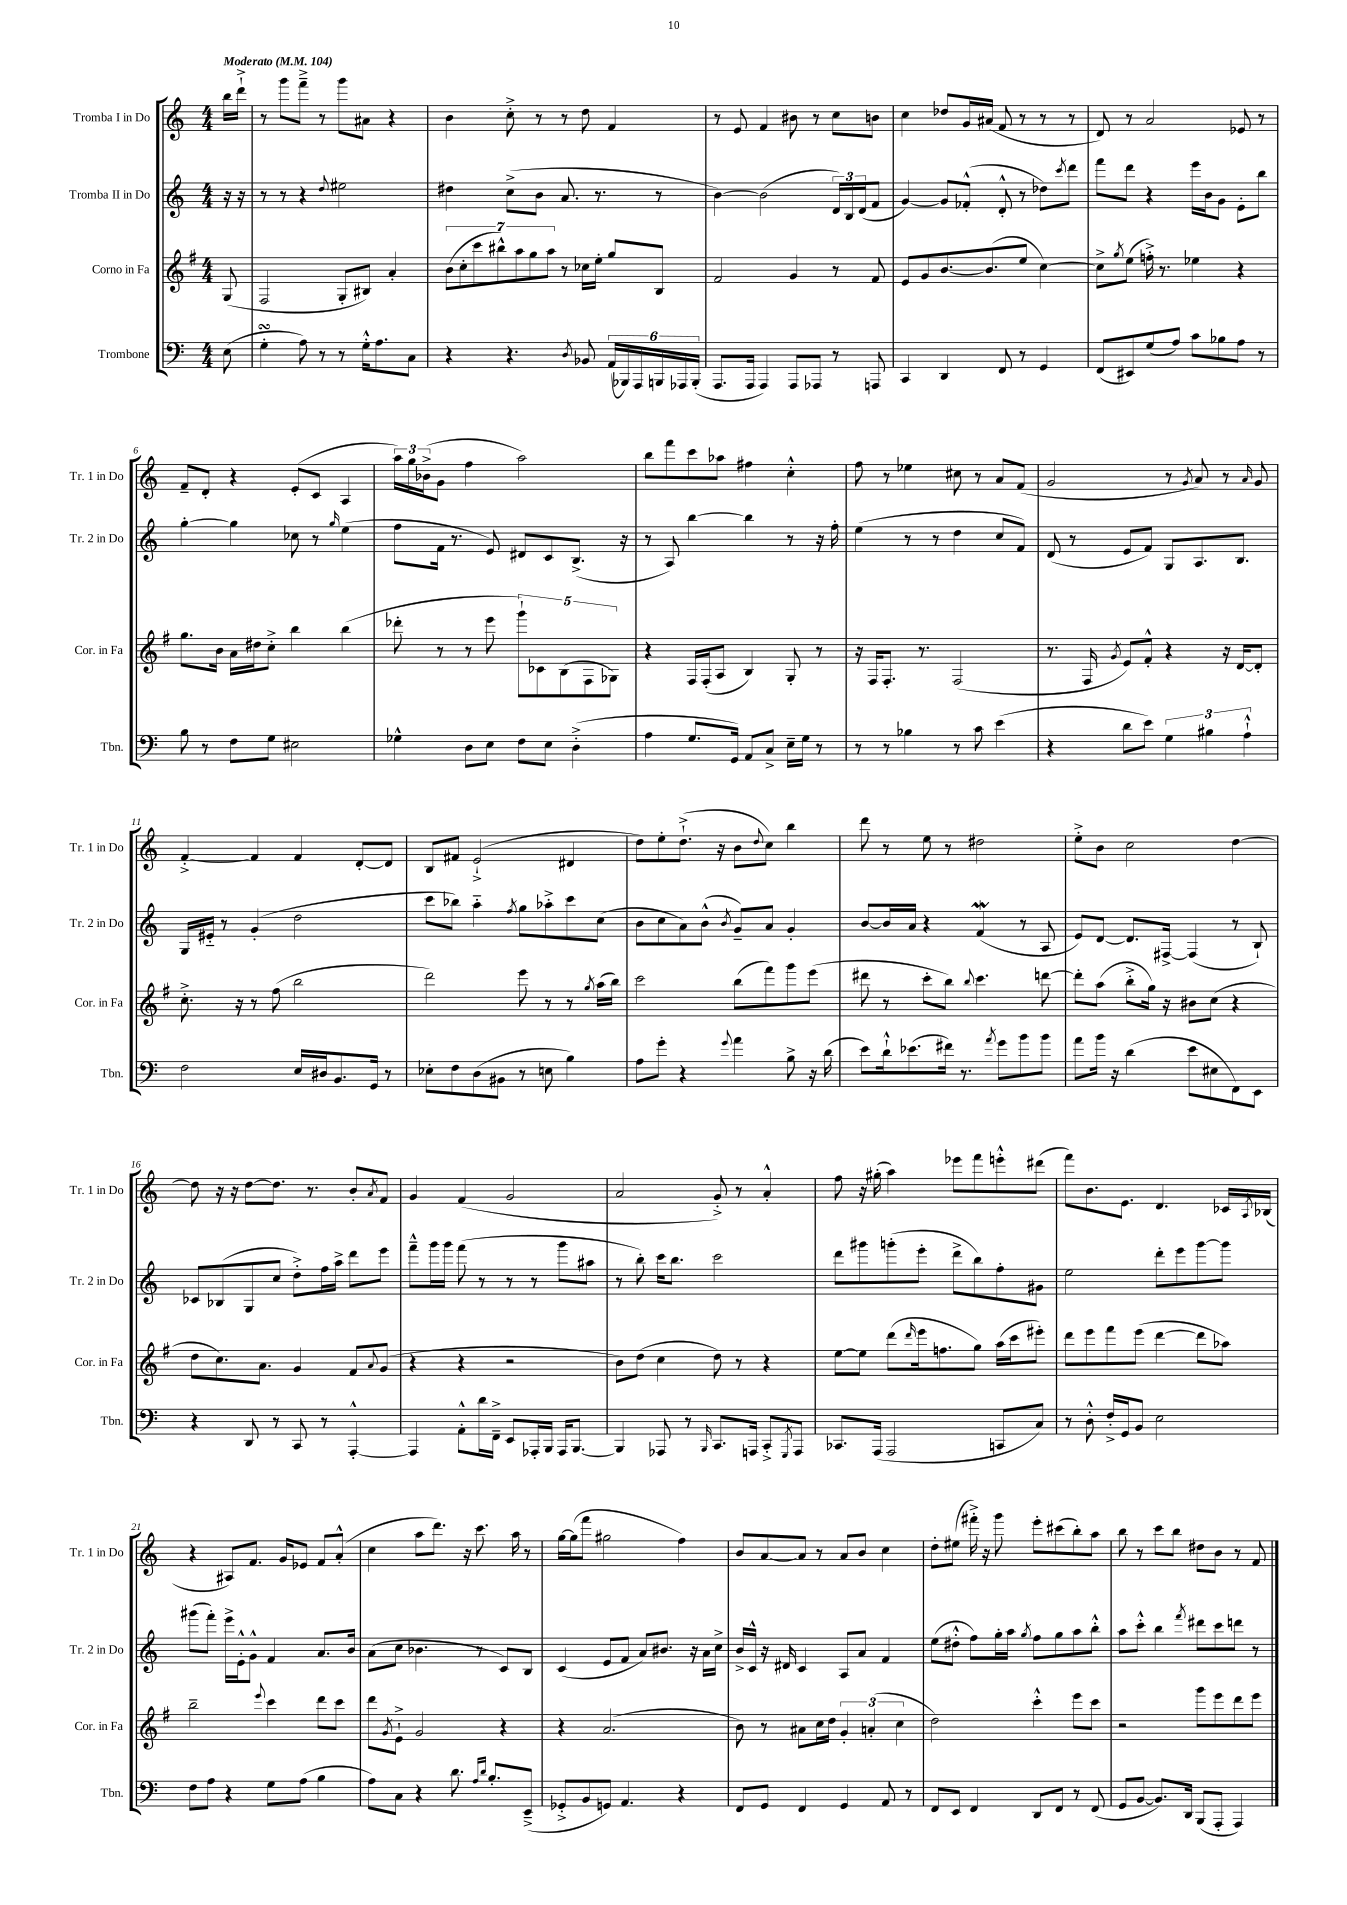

**kern	**kern	**kern	**kern
*staff4	*staff3	*staff2	*staff1
*clefF4	*clefG2	*clefG2	*clefG2
*k[]	*k[f#]	*k[]	*k[]
*M4/4	*M4/4	*M4/4	*M4/4
*MM104	*MM104	*MM104	*MM104
(8E	(8G	16r	16bb
.	.	16r	16ddd`^
=	=	=	=
4G'	2F#	8r	8r
.	.	8r	8ggg
8A)	.	4r	8fff~^
8r	.	.	8r
.	.	8qqdd	.
8r	8G'	2ee#	8ggg
16G'^^	8B#)	.	8a#
8.A	.	.	.
.	4a'	.	4r
8C	.	.	.
=	=	=	=
4r	(14b	4dd#	4b
.	14cc'	.	.
.	14ccc	.	.
.	14bb#^^)	.	.
4.r	.	(8cc^	8cc'^
.	14aa	.	.
.	14gg	.	.
.	.	8b	8r
.	14aa	.	.
.	8r	8.a	8r
8qD	.	.	.
8BB-	16cc-	.	8dd
.	16ee'	8.r	.
(24AA	8gg	.	4f
24BBB-)	.	.	.
24AAA	.	.	.
24BBB	8B	8r	.
24AAA-	.	.	.
(24BBB'	.	.	.
=	=	=	=
8.AAA	2f#	[4b)	8r
.	.	.	8e
16AAA	.	.	.
4AAA)	.	(2b]	4f
8AAA	4g	.	8b#
8AAA-	.	.	8r
8r	8r	24d)	8cc
.	.	24B	.
.	.	(24d	.
8AAA	8f#	8f	8b
=	=	=	=
4CC	8e	[4g)	4cc
.	8g	.	.
4DD	[8.b	8g]	8dd-
.	.	(8f-'^^	16g
.	(8.b]	.	(16a#
8FF	.	8d'^^	8f
8r	8ee	8r	8r
4GG	[4cc)	8dd-)	8r
.	.	8qccc	.
.	.	8ddd	8r
=	=	=	=
(8FF	8cc^]	8fff	8d)
.	8qgg	.	.
8EE#)	(8ee	8ddd	8r
(8G	16ff'^)	4r	2a
.	8.r	.	.
8A)	.	.	.
8c	4ee-	16eee	.
.	.	16b	.
8B-	.	8g	.
8A	4r	8e'	8e-
8r	.	8bb	8r
=	=	=	=
8B	8.gg	[4gg'	8f~
8r	.	.	8d'
.	16b	.	.
8F	16a	4gg]	4r
.	16dd#	.	.
8G	8cc'^	.	.
2E#	4bb	8cc-	(8e'
.	.	8r	8c
.	.	16qqgg	.
.	(4bb	(4ee	4A
=	=	=	=
4G-^^	8ddd-'	8ff	24aa)
.	.	.	24gg
.	.	.	(24b-^
.	8r	16f	8g
.	.	8.r	.
8D	8r	.	4ff
8E	8eee	8e)	.
8F	10ggg`)	8d#	2aa)
.	10c-	.	.
8E	.	8c	.
.	(10B	.	.
(4D'^	.	(8.B^	.
.	10F#	.	.
.	10G-)	.	.
.	.	16r	.
=	=	=	=
4A	4r	8r	8bb
.	.	8A)	8fff
8.G	16F#	[4bb	8ccc
.	(16F#'	.	.
.	8A	.	8aa-
16GG)	.	.	.
8AA	4B)	4bb]	4ff#
8C^	.	.	.
16E~	8G'	8r	4cc'^^
16G	.	.	.
8r	8r	16r	.
.	.	16ff'	.
=	=	=	=
8r	16r	(4ee	8ff
.	16F#	.	.
8r	8.F#'	.	8r
4B-	.	8r	4ee-
.	8.r	.	.
.	.	8r	.
8r	(2F#	4dd	8cc#
8c	.	.	8r
(4e	.	8cc	8a
.	.	8f)	(8f
=	=	=	=
4r	8.r	(8d	2g
.	.	8r	.
.	16F#	.	.
.	8qg	.	.
8d	8e)	8e	.
8e)	8f#'^^	8f)	.
6G	4r	8G	8r
.	.	.	8qg
.	.	8.A	8a)
6B#	.	.	.
.	16r	.	8r
.	[16d	8.B	.
6A`^^	.	.	.
.	.	.	16qqa
.	8d']	.	8g
=	=	=	=
2F	8.cc'^	16G	[4f'^
.	.	16e#'~	.
.	.	8r	.
.	16r	.	.
.	8r	(4g'	4f]
.	(8ff#	.	.
16E	2bb	2dd	4f
16D#	.	.	.
8.BB	.	.	.
.	.	.	[8d'
16GG	.	.	.
8r	.	.	8d]
=	=	=	=
8E-'	2ddd)	8ccc	8B
8F	.	8bb-)	8f#
(8D	.	4aa'~	(2e`^
8BB#	.	.	.
.	.	8qff	.
8r	8eee	8gg	.
8E	8r	8aa-'^	.
4B)	8r	8ccc	4d#
.	8qgg	.	.
.	(16aa	(8cc	.
.	16bb)	.	.
=	=	=	=
8A	2ccc	8b	8dd)
8g'	.	8cc	8ee'
4r	.	8a)	(8.dd`^
.	.	(8b^^	.
.	.	.	16r
8qqg	.	8qb	.
4a	(8bb	8g~)	8b
.	.	.	8qqdd
.	8fff#)	8a	8cc)
8B^	8ggg	4g'	4bb
16r	(8eee	.	.
(16d	.	.	.
=	=	=	=
8e)	8ddd#	[8b	8ddd
16d`^^	8r	16b]	8r
(8.e-	.	16a	.
.	8ccc'	4r	8ee
16f#)	8bb)	.	8r
8.r	.	.	.
.	8qqbb	.	.
.	4.ccc	(4f	2dd#
8qa	.	.	.
8g	.	.	.
8b	.	8r	.
8b	[8ddd	8A	.
=	=	=	=
8a	8ddd']	8e)	8ee'^
16b	(8aa	[8d	8b
16r	.	.	.
(4d	8bb'^	8.d]	2cc
.	16gg)	.	.
.	16r	[16F#^	.
8e	8b#	(4F#]	.
8E#	(8cc	.	.
8FF)	4r	8r	[4dd
8EE	.	8B`)	.
=	=	=	=
4r	8dd	8c-	8dd]
.	8.cc)	(8B-	16r
.	.	.	16r
8DD	.	8G	[8dd
.	8.a	.	.
8r	.	8cc	8.dd]
8CC	4g	8dd'^)	.
.	.	.	8.r
8r	.	16ff	.
.	.	16aa^	.
[4AAA'^^	8f#	8ddd	8b'
.	8qqa	.	8qa
.	(8g	8eee	8f
=	=	=	=
4AAA]	4r	8fff~^^	4g
.	.	16ggg	.
.	.	16ggg	.
8AA'^^	4r	(8fff	(4f
16d	.	8r	.
16FF~^	.	.	.
8EE	2r	8r	2g
16AAA-'	.	8r	.
16BBB	.	.	.
16AAA-	.	8ggg	.
[8.BBB	.	.	.
.	.	8aa#	.
=	=	=	=
4BBB]	8b)	8r	2a
.	(8dd	8bb')	.
8AAA-	4cc	16ccc	.
.	.	8.bb	.
8r	.	.	.
16qqBBB	.	.	.
8.CC	8dd)	2ccc	8g'^)
.	8r	.	8r
16AAA	.	.	.
8CC'^	4r	.	4a'^^
8qGGG	.	.	.
8AAA	.	.	.
=	=	=	=
8.CC-	[8ee	8ddd	8ff
.	8ee]	8ggg#	16r
(16AAA	.	.	(16gg#'
2AAA	(8ddd	(8ggg'	4aa)
.	16qqddd	.	.
.	16eee	8eee'	.
.	8.ff	.	.
.	.	8ddd^	8eee-
.	8gg)	8bb)	8fff
8CC	(16aa	8ff'	8eee'^^
.	16ccc	.	.
8C)	8eee#')	8g#	(8ddd#
=	=	=	=
8r	8ddd	2ee	8fff)
8D'^^	8eee	.	8.b
16F'^	8fff#	.	.
16GG	.	.	8.e
8BB	(8eee	.	.
2E	[4ddd	8ddd'	4.d
.	.	8eee	.
.	8ddd]	[8ggg	.
.	8aa-)	8ggg]	16c-
.	.	.	8qA
.	.	.	(16B-
=	=	=	=
8F	2bb~	(8ggg#	4r
8A	.	8fff')	.
4r	.	16eee^	8A#)
.	.	16e'^^	.
.	.	8g^^	8.f
.	8qqeee	.	.
8G	4ccc	4f	.
.	.	.	16g
(8A	.	.	8e-
4B	8ddd	8.a	8f
.	8ccc	.	(8a'^^
.	.	16b	.
=	=	=	=
8A)	8ddd	(8a	4cc
.	8qg	.	.
8C	8e`^	8cc	.
4r	2g	4.b-	8aa
.	.	.	8.ddd)
8.d	.	.	.
.	.	.	16r
.	.	8r	8.ccc
16qqA	.	.	.
16qqd	.	.	.
8.B'	.	.	.
.	4r	8c)	.
.	.	.	16aa
(8EE~^	.	8B	8r
=	=	=	=
8GG-'^	4r	(4c	[16gg
.	.	.	(16gg]
8BB	.	.	8fff
8GG)	(2.a	8e	2gg#
4.AA	.	8f	.
.	.	8a)	.
.	.	8.b#	.
4r	.	.	4ff)
.	.	16r	.
.	.	16a	.
.	.	16cc^	.
=	=	=	=
8FF	8b)	16b^	8b
.	.	16c^^	.
8GG	8r	16r	[8a
.	.	16d#	.
4FF	8a#	4c	8a]
.	16cc	.	8r
.	16dd	.	.
4GG	6g'	8A	8a
.	.	8a	8b
.	(6a'	.	.
8AA	.	4f	4cc
.	6cc	.	.
8r	.	.	.
=	=	=	=
8FF	2dd)	(8ee	8dd'
8EE	.	8dd#'^^	(8ee#
4FF	.	8ff)	16fff#'^)
.	.	.	16r
.	.	16gg'	8ggg
.	.	16aa	.
.	.	8qgg	.
8DD	4ccc'^^	8ff	8eee'
8FF	.	8gg	(8ccc#
8r	8eee	8aa	8bb')
(8FF	8ccc	8bb'^^	8aa
=	=	=	=
8GG	2r	8aa	8bb
[8BB	.	8ccc'^^	8r
8.BB])	.	4bb	8ccc
.	.	.	8bb
16DD	.	.	.
.	.	8qfff	.
(8BBB	8ggg	8ddd#	8dd#
8AAA'	8eee	8ccc	8b
4AAA)	8ddd	8ddd	8r
.	8eee	8r	8f
==	==	==	==
*-	*-	*-	*-
